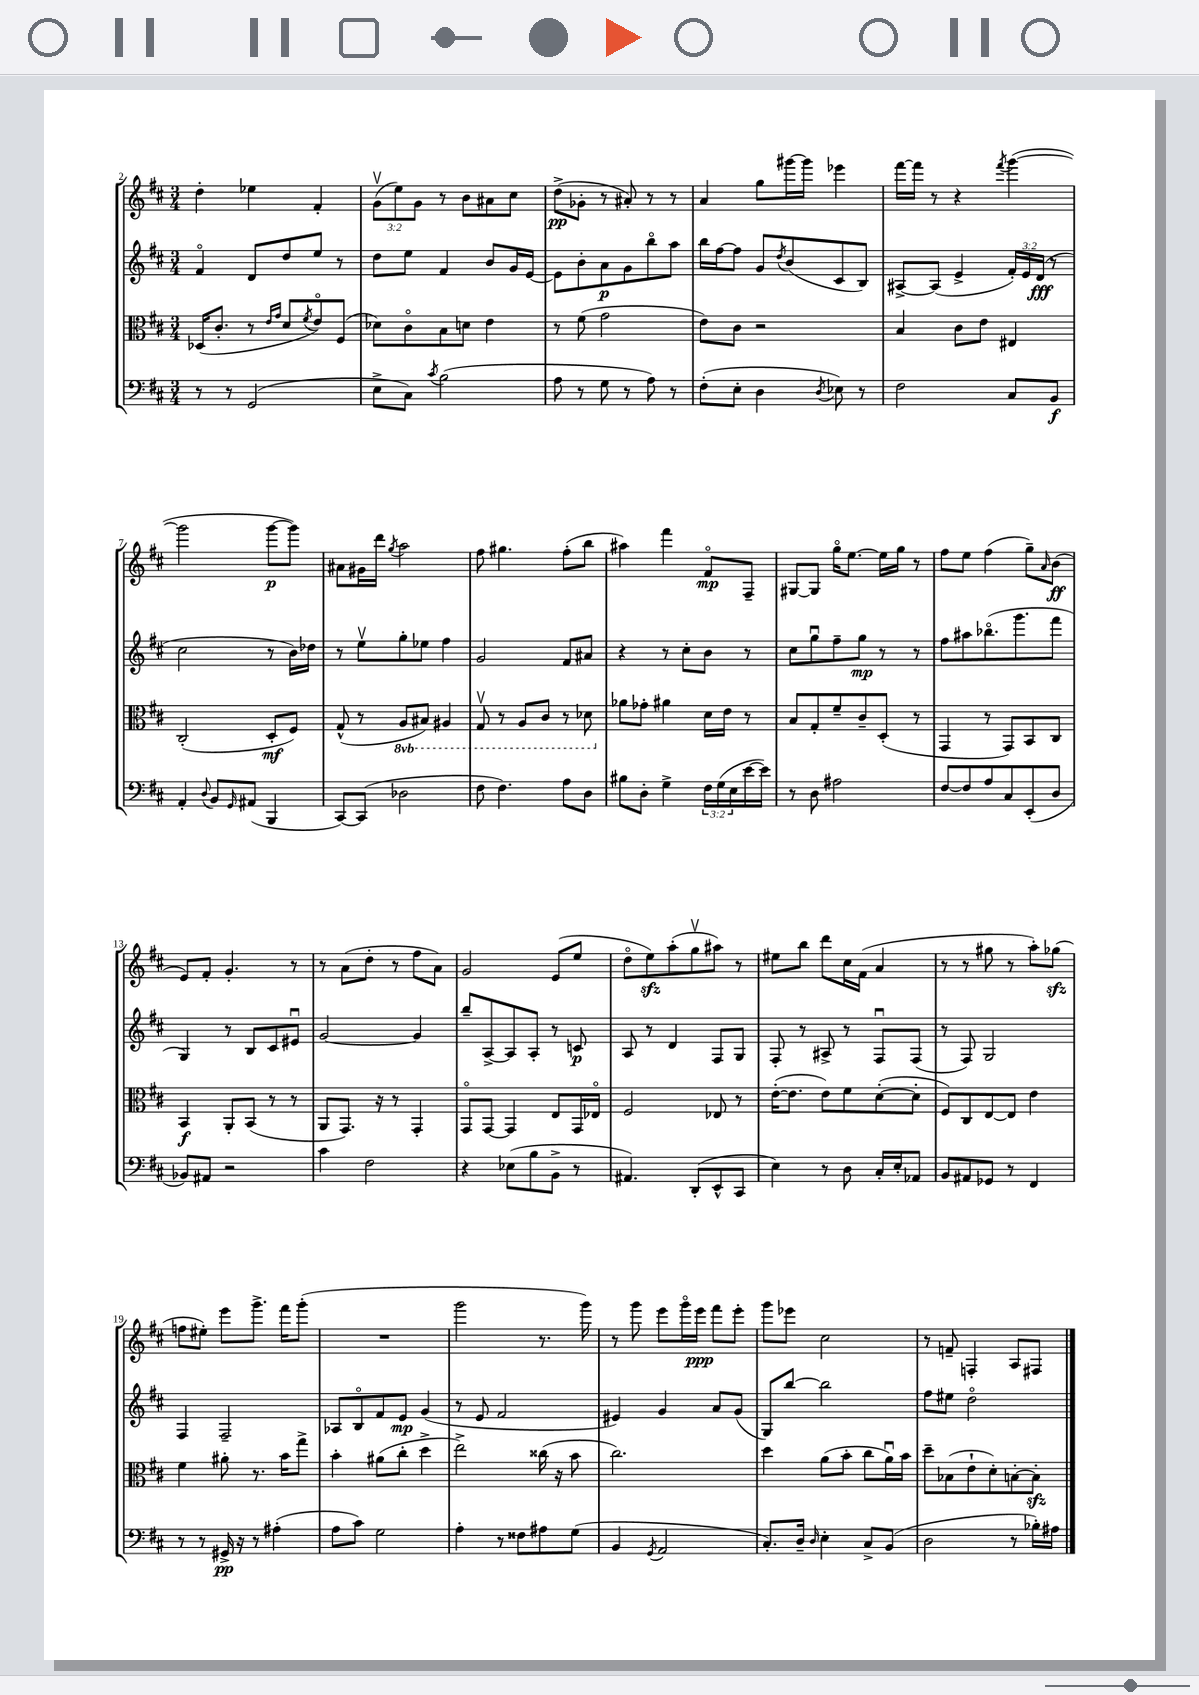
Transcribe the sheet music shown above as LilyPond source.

<<
\new StaffGroup <<
\new Staff = "s0" {
    \clef treble \key d \major \numericTimeSignature \time 3/4 \override Staff.TupletNumber.text = #tuplet-number::calc-fraction-text
    d''4-. ees''4 fis'4-. |
    \tuplet 3/2 { g'8\upbow( e''8) g'8 } r8 b'8 ais'8 cis''8 |
    d''8->\pp( ges'8-. r8 ais'8-.) r8 r8 |
    a'4 g''8 gis'''16~ gis'''16 ees'''4 |
    fis'''16~ fis'''16 r8 r4 \acciaccatura { fis'''8 } g'''4~( |
    g'''2 g'''8~\p g'''8) |
    ais'8 gis'16 d'''16 \acciaccatura { g''8 } a''2 |
    fis''8 gis''4. fis''8-.( b''8 |
    ais''4) fis'''4 fis'8\flageolet\mp fis8-- |
    gis8~ gis8 g''16\flageolet e''8.~ e''16 g''16 r8 |
    fis''8 e''8 fis''4( g''8--) \grace { a'16 } b'8\ff( |
    e'8) fis'8-. g'4.-. r8 |
    r8 a'8( d''8-. r8 fis''8 a'8) |
    g'2 e'8( e''8 |
    d''8\flageolet e''8\sfz) a''8-.( g''8\upbow ais''8) r8 |
    eis''8 b''8 d'''8 cis''16 fis'16( a'4 |
    r8 r8 gis''8 r8 a''8-.) ges''8\sfz( |
    f''8 eis''8-.) e'''8 g'''8.-> fis'''16 g'''8-.( |
    R2. |
    g'''2 r8. g'''16) |
    r8 g'''8 e'''8 g'''16\flageolet e'''16\ppp fis'''8 e'''8-. |
    g'''8 ees'''8 cis''2 |
    r8 f'8-- f4-. a8 fis8 \bar "|." |
}
\new Staff = "s1" {
    \clef treble \key d \major \numericTimeSignature \time 3/4 \override Staff.TupletNumber.text = #tuplet-number::calc-fraction-text
    fis'4\flageolet d'8 d''8 e''8 r8 |
    d''8 e''8 fis'4 b'8 g'16 e'16~ |
    e'8 b'8-. a'8\p g'8 b''8\flageolet a''8 |
    b''16 fis''16~ fis''8 g'8 \acciaccatura { d''8 } b'8( cis'8 b8) |
    ais8~-> ais8( e'4-> \tuplet 3/2 { fis'16-.) e'16 d'16\fff( } r8 |
    cis''2 r8 b'16) des''16 |
    r8 e''8\upbow g''8-. ees''8 fis''4 |
    g'2 fis'8 ais'8 |
    r4 r8 cis''8-. b'8 r8 |
    cis''8 g''8\downbow fis''8-- g''8\mp r8 r8 |
    fis''8 ais''8 bes''8.\flageolet( g'''8. fis'''8 |
    g4) r8 b8 cis'8 eis'8\downbow |
    g'2~ g'4 |
    b''8-- a8~-> a8 a8-. r8 c'8\p |
    a8 r8 d'4 fis8 g8 |
    fis8-. r8 ais8-> r8 fis8\downbow fis8( |
    r8 fis8) g2 |
    fis4 fis2-- |
    aes8 b8\flageolet fis'8 e'8\mp g'4( |
    r8 e'8 fis'2 |
    eis'4) g'4 a'8 g'8( |
    g8) b''8~ b''2 |
    fis''8 eis''8 d''2\flageolet \bar "|." |
}
\new Staff = "s2" {
    \clef alto \key d \major \numericTimeSignature \time 3/4 \set Staff.ottavationMarkups = #ottavation-simple-ordinals
    des16( cis'8.-. r8 \grace { e'16 g'16 } d'8 \acciaccatura { fis'8 } e'8\flageolet) fis8( |
    des'8) cis'8\flageolet b8 d'8 e'4 |
    r8 fis'8( g'2 |
    e'8) cis'8 r2 |
    b4 cis'8 e'8 eis4 |
    cis2-.( d8-.\mf fis8) |
    g8-^( r8 \ottava #-1 a,8 bis,8) ais,4 |
    g,8\upbow r8 a,8 cis8 r8 des8 \ottava #0 |
    aes'8 ges'8-. ais'4 d'16 e'16 r8 |
    b8 g8-. fis'8-- cis'8-- d8-.( r8 |
    g,4 r8 g,8) b,8 cis8 |
    b,4\f a,8-. b,8( r8 r8 |
    a,8 g,8.) r16 r8 g,4-. |
    g,8\flageolet g,8~ g,4 e8 g,16 ees16\flageolet |
    fis2 ees8 r8 |
    e'16~-.( e'8. e'8) fis'8 d'8~-.( d'8-. |
    fis8) cis8 e8~ e8 e'4 |
    fis'4 ais'8-. r8. b'16 g''8-> |
    b'4-. ais'8( cis''8-. d''4-> |
    e''2->) cisis''16( r16 b'8 |
    cis''2.) |
    d''4 a'8( b'8-. cis''8 a'16\downbow) b'16 |
    d''8-- bes8( e'8-! d'8-.) b8~-. b8-.\sfz \bar "|." |
}
\new Staff = "s3" {
    \clef bass \key d \major \numericTimeSignature \time 3/4 \override Staff.TupletNumber.text = #tuplet-number::calc-fraction-text
    r8 r8 g,2( |
    e8-> cis8) \acciaccatura { cis'8 } b2( |
    a8 r8 g8 r8 a8) r8 |
    fis8-.( e8-. d4 \acciaccatura { d8 } ees8) r8 |
    fis2 cis8 b,8\f |
    a,4-. \appoggiatura { d8 } b,8 \grace { g,16 } ais,8( b,,4 |
    cis,8~) cis,8( des2 |
    fis8 fis4.) a8 d8 |
    bis8 d8-. g4-> \tuplet 3/2 { fis16 g16( e16 } e'16~ e'16) |
    r8 d8 ais2 |
    fis8~ fis8 a8 cis8 e,8-.( d8 |
    bes,8) ais,8 r2 |
    cis'4 fis2 |
    r4 ees8( b8 b,8-> r8 |
    ais,4.) d,8-.( e,8-^ cis,8 |
    e4) r8 d8 cis16-. e16-. aes,8 |
    b,8 ais,8 ges,8 r8 fis,4 |
    r8 r8 gis,16->\pp r16 r8 ais4-.( |
    a8 cis'8) g2 |
    a4-. r8 fisis8 ais8 g8( |
    b,4 \acciaccatura { g,8 } a,2 |
    cis8.-.) d16-- \grace { d16 } e4-. cis8-> b,8( |
    d2 r8 bes16-.) ais16 \bar "|." |
}
>>
>>
\layout { \context { \Score currentBarNumber = #2 } }
